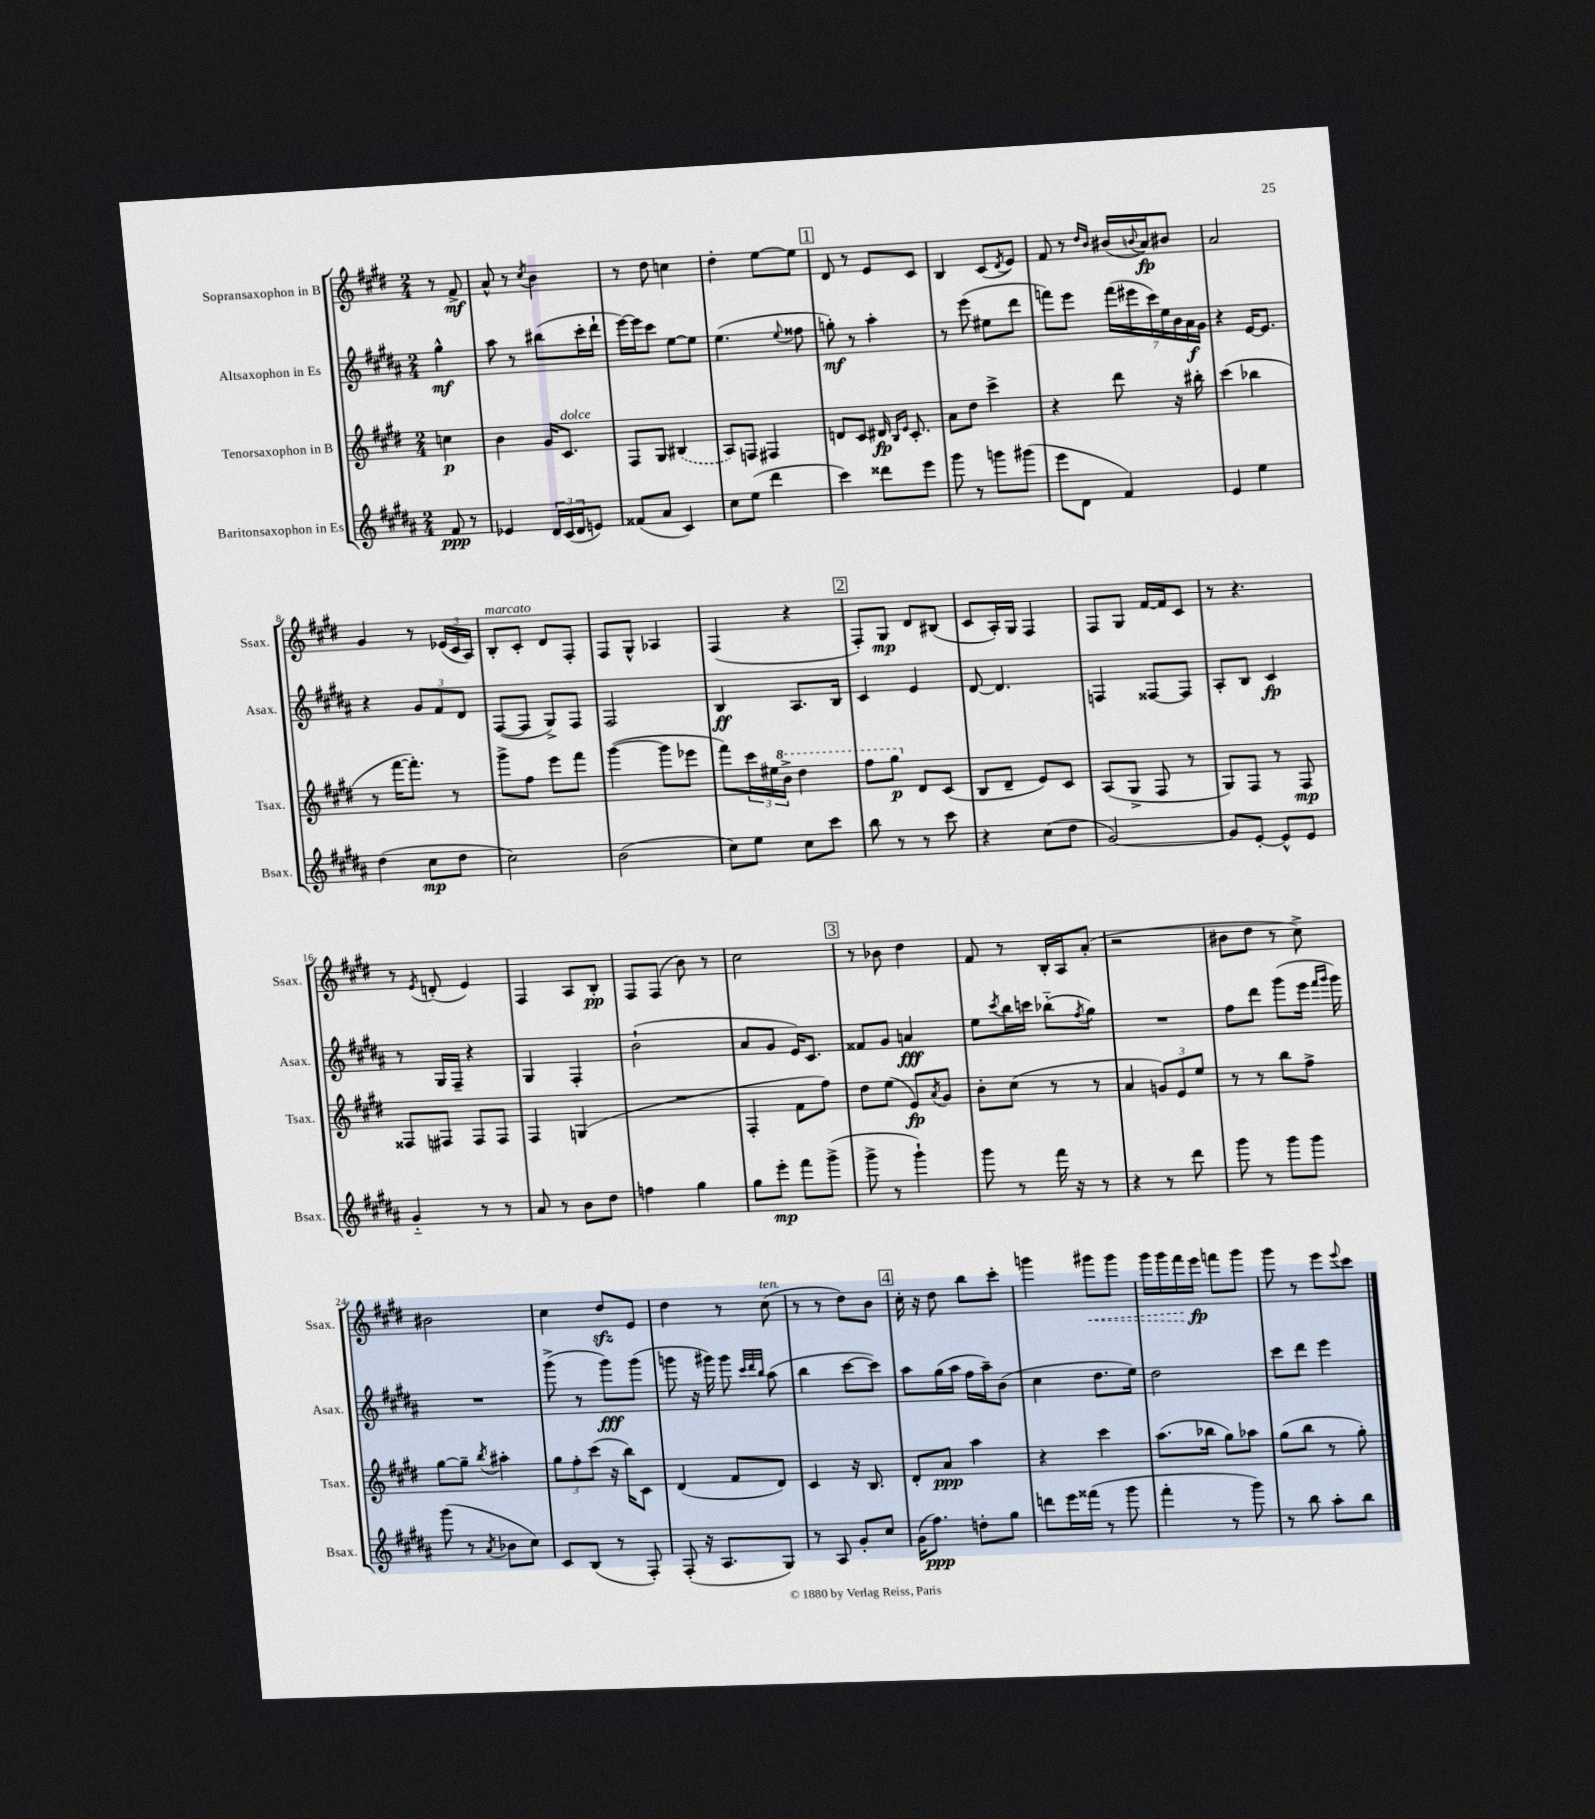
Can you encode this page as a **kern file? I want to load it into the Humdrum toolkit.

**kern	**kern	**kern	**kern
*staff4	*staff3	*staff2	*staff1
*clefG2	*clefG2	*clefG2	*clefG2
*k[f#c#g#d#a#]	*k[f#c#g#d#]	*k[f#c#g#d#a#]	*k[f#c#g#d#]
*M2/4	*M2/4	*M2/4	*M2/4
8f#	4cc	4gg#^^	8r
8r	.	.	8f#^
=	=	=	=
4e-	4b	8aa#	8a^^
.	.	8r	8r
.	.	.	8qcc#
24d#	16g#	(8bb#	4b
(24c#	.	.	.
.	8.c#	.	.
24d#	.	.	.
8e)	.	16ccc#'	.
.	.	16ddd#`	.
=	=	=	=
(8f##	8F#	[16eee)	8r
.	.	16eee]	.
8a#	8G#	8ccc#	8dd#
4c#)	(4B#	[8ee	4cc
.	.	8ee]	.
=	=	=	=
8cc#	8A)	(4.ee	4dd#'
(8ee	8F	.	.
4ddd#	4F#	.	[8ee
.	.	8qqee	.
.	.	8ff##	8ee]
=	=	=	=
4ccc#)	8d	8gg')	8d#
.	8c#	8r	8r
8ddd##	16d#	4aa#'	8e
.	16qqB	.	.
.	16qqe	.	.
.	8.c#'	.	.
8eee	.	.	8c#
=	=	=	=
8ggg#	8a	8r	4B
8r	8dd#	(8eee	.
8ggg	4ccc#^	8ee#	(8c#
.	.	.	8qd#
(8ggg#	.	8ddd#	8e)
=	=	=	=
8eee	4r	8fff)	8f#
8d#	.	8eee	8r
.	.	.	16qqdd#
.	.	.	16qqb
4f#)	8ddd#	(28fff	(16b#
.	.	28eee#	.
.	.	.	8qqb
.	.	.	16a)
.	.	28ccc#)	.
.	.	28ee	.
.	16r	.	8b#
.	.	28b	.
.	.	28a#	.
.	16bb#'	.	.
.	.	28g#	.
=	=	=	=
4e	(4ccc#	4r	2a
4ee	4bb-	[16e	.
.	.	8.e]	.
=	=	=	=
(4dd#	8r	4r	4g#
.	[16fff#	.	.
.	8.fff#'])	.	.
8cc#	.	12g#	8r
.	.	12f#	.
8dd#	8r	.	(24e-
.	.	12d#	24c#
.	.	.	24A)
=	=	=	=
2cc#)	8ggg#^	([8F#	8B'
.	8ff#	8F#]	8c#'
.	8eee	8G#^)	8d#
.	8fff#	8F#	8F#'
=	=	=	=
(2b	([4ggg#	2F#	8F#
.	.	.	8G#^^
.	8ggg#]	.	4A-
.	8eee-	.	.
=	=	=	=
8cc#)	8fff#)	4B	(4F#
8ee	24ccc#	.	.
.	24ee#	.	.
.	24bb^	.	.
8cc#	4ddd#	8.A#	4r
8ccc#	.	.	.
.	.	16B	.
=	=	=	=
8bb	8fff#	4c#	8F#')
8r	8ggg#	.	8G#
8r	8d#	4e	8d#
8ccc#	(8c#	.	(8B#
=	=	=	=
4r	8B	[8d#	8c#
.	8d#~	4.d#]	16A')
.	.	.	16G#
(8cc#	8e)	.	4F#
8dd#	8c#	.	.
=	=	=	=
[2g#)	(8A	4F	8F#
.	8G#^	.	8G#
.	8F#	[8F##	[16f#
.	.	.	16f#]
.	8r	8F##]	8c#
=	=	=	=
8g#]	8G#)	8A#'	8r
[8e'	8F#	8B	4.r
8e^^]	8r	4c#	.
8e	8F#	.	.
=	=	=	=
4g#'~	8F##	8r	8r
.	.	.	8qe
.	8F#	16G#	(8d'
.	.	16F#~	.
8r	8F#	4r	4e)
8r	8F#	.	.
=	=	=	=
8a#	4F#	4G#	4F#
8r	.	.	.
8b	(4G	4F#'	8A
8dd#	.	.	8B'
=	=	=	=
4ff	2r	(2b`	8F#
.	.	.	(8F#
4gg#	.	.	8b)
.	.	.	8r
=	=	=	=
8gg#	4F#'	8a#	2cc#
8eee'	.	8g#	.
8fff#	8f#	16e)	.
.	.	8.c#	.
(8ggg#^	8ff#)	.	.
=	=	=	=
8ggg#^	8dd#	8f##	8r
8r	(8ee	8g#	8b-
4ggg#`)	8e)	4a	4dd#
.	8qa	.	.
.	8g#	.	.
=	=	=	=
8ggg#	8b'	8ee	8f#
.	.	8qccc#	.
8r	(8cc#	16bb	8r
.	.	16ccc	.
16fff#	8r	(8bb-'~	16B'
16r	.	.	16A
.	.	8qff#	.
8r	8r	8gg#)	(8a'
=	=	=	=
4r	4a	2r	2r
8r	12g)	.	.
.	12e	.	.
8ddd#	.	.	.
.	12ee	.	.
=	=	=	=
8ggg#	8r	8ff#	8b#
8r	8r	8ddd#	8dd#
8ggg#	8bb	(8ggg#	8r
8ggg#	8ff#^	16eee	8cc#^)
.	.	16qqfff#	.
.	.	16qqggg#	.
.	.	16ggg#)	.
=	=	=	=
(8ggg#	[8gg#	2r	2b#
8r	8gg#~]	.	.
8qa#	8qbb	.	.
8b-	4aa#'	.	.
8cc#)	.	.	.
=	=	=	=
8c#	12gg#	(8ggg#^	4cc#
.	12ff#'	.	.
(8B	.	8r	.
.	(12ccc#	.	.
8r	16r	8ggg#)	8dd#
.	16bb)	.	.
8F#')	8c#	(8ggg#	8e
=	=	=	=
(8F#'	(4d#	8ggg	4dd#
16r	.	16r	.
8.A#	.	16ggg#)	.
.	8f#	8ggg#	8r
.	.	32qqccc#	.
.	.	32qqddd#	.
.	.	32qqbb	.
8G#)	8d#)	(8aa#	(8cc#
=	=	=	=
8r	4c#	4bb	8r
8A#	.	.	8r
8g#'	16r	[8ccc#	8dd#)
.	8.B	.	.
8cc#	.	8ccc#])	8b
=	=	=	=
(16g#	8d#'	8aa#	16cc#'
8.ff#)	.	.	16r
.	8a	(16gg#	8dd#
.	.	16aa#	.
8dd'	4aa	16ff#	8bb
.	.	16aa#~)	.
8gg#	.	(8b	8ccc#'
=	=	=	=
8ddd	4r	4cc#	4ggg
16eee	.	.	.
(16fff##	.	.	.
8r	4ccc#	8.dd#	8ggg#
8ggg#	.	.	8ggg#
.	.	16ee)	.
=	=	=	=
4fff#'	(8.aa	2dd#	16ggg#
.	.	.	16ggg#
.	.	.	16fff#
.	16bb-	.	16eee
8r	8gg#)	.	8fff
8ggg#)	8aa-	.	8ggg#
=	=	=	=
8r	(8gg#	8ccc#	8ggg#
8bb	8bb	8ddd#	8r
8aa#'	8r	4eee	8eee
.	.	.	8qqeee
8bb	8gg#')	.	8ccc#
==	==	==	==
*-	*-	*-	*-
